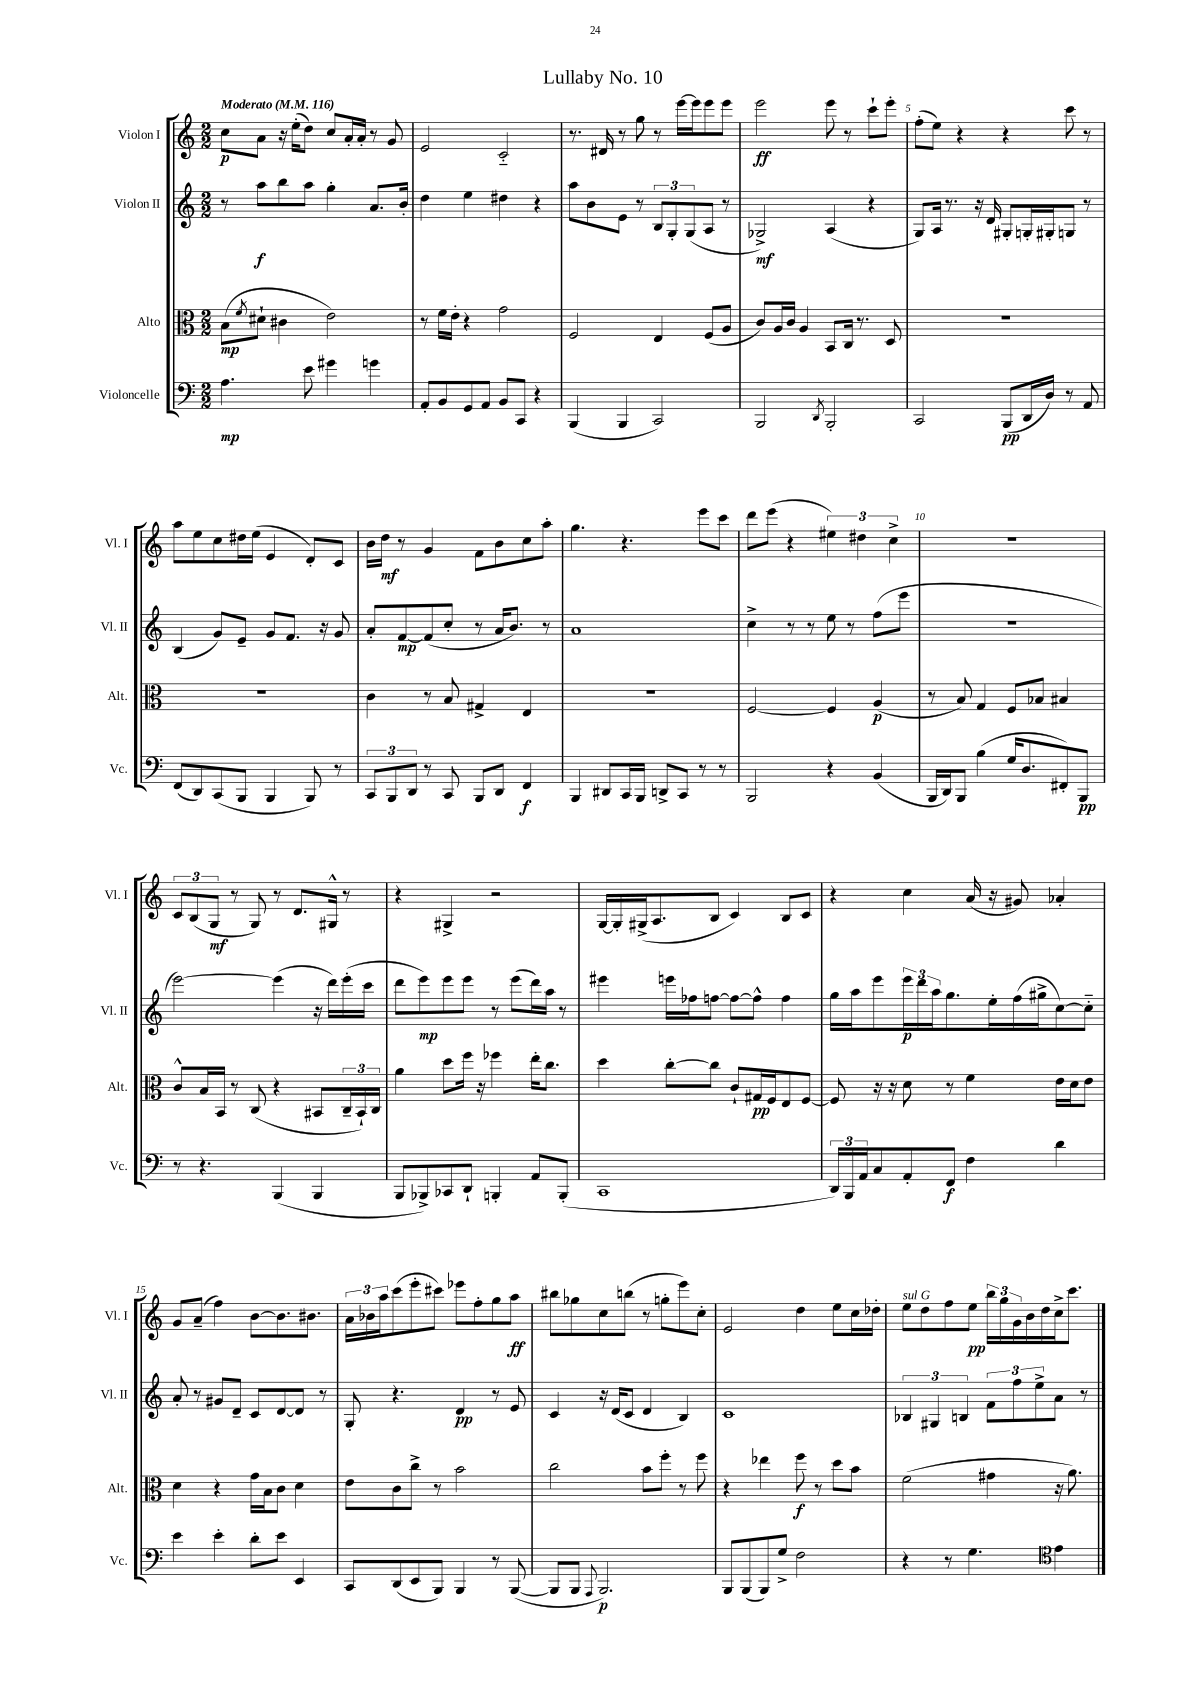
\header { title = "Lullaby No. 10" }
<<
\new StaffGroup <<
\new Staff = "s0" \with { instrumentName = "Violon I" shortInstrumentName = "Vl. I" } {
    \clef treble \key c \major \numericTimeSignature \time 2/2 \tempo "Moderato" 4 = 116
    c''8\p a'8 r16 e''16-.( d''8) c''8 a'16-. a'16-. r8 g'8 |
    e'2 c'2-_ |
    r8. dis'16 r8 g''8 r8 e'''16~ e'''16 e'''8 e'''8 |
    e'''2\ff e'''8 r8 c'''8-! e'''8-. |
    f''8-.( e''8) r4 r4 c'''8 r8 |
    a''8 e''8 c''8 dis''16 e''16( e'4 d'8-.) c'8 |
    b'16 d''16\mf r8 g'4 f'8 b'8 c''8 a''8-. |
    g''4. r4. e'''8 c'''8 |
    d'''8 e'''8( r4 \tuplet 3/2 { eis''4) dis''4 c''4-> } |
    r1 |
    \tuplet 3/2 { c'8 b8( g8\mf } r8 g8) r8 d'8. gis16-^ r8 |
    r4 gis4-> r2 |
    g16~ g16-. gis16->( a8. b8 c'4) b8 c'8 |
    r4 c''4 a'16( r16 gis'8) aes'4-. |
    g'8 a'8--( f''4) b'8~ b'8. bis'8. |
    \tuplet 3/2 { a'16 bes'16 a''16 } c'''8( e'''8-. cis'''8) ees'''8 f''8-. g''8 a''8\ff |
    bis''8 ges''8 c''8 b''8( r8 g''8-. e'''8) c''8-. |
    e'2 d''4 e''8 c''16 des''16-. |
    e''8^\markup { \italic "sul G" } d''8 f''8 e''8\pp \tuplet 3/2 { b''16 g''16 g'16 } b'16 d''16 c''16-> c'''8. \bar "|." |
}
\new Staff = "s1" \with { instrumentName = "Violon II" shortInstrumentName = "Vl. II" } {
    \clef treble \key c \major \numericTimeSignature \time 2/2
    r8 a''8\f b''8 a''8 g''4-. a'8. b'16-. |
    d''4 e''4 dis''4 r4 |
    a''8 b'8 e'8 r8 \tuplet 3/2 { b8 g8-. g8( } a8 r8 |
    ges2->\mf) a4( r4 |
    g8) a16 r8. r16 d'16 gis8-. g16-. gis16-. g8 r8 |
    b4( g'8) e'8-- g'8 f'8. r16 g'8 |
    a'8-. f'8~\mp f'8( c''8-. r8 a'16 b'8.) r8 |
    a'1 |
    c''4-> r8 r8 e''8 r8 f''8( e'''8 |
    r1 |
    e'''2~) e'''4( r16 d'''16) e'''16-.( c'''16 |
    d'''8 e'''8\mp) e'''8 e'''8 r8 e'''8( d'''16) a''16 r8 |
    eis'''4 e'''16 fes''16 f''8~ f''8~ f''8-^ f''4 |
    g''16 a''16 e'''8 \tuplet 3/2 { e'''16\p d'''16 a''16 } g''8. e''16-. f''16( gis''16-> c''8~) c''8-_ |
    a'8-. r8 gis'8 d'8-- c'8 d'8~ d'8 r8 |
    g8-. r4. d'4\pp r8 e'8 |
    c'4 r16 d'16( c'8 d'4 b4) |
    c'1 |
    \tuplet 3/2 { bes4 gis4 b4 } \tuplet 3/2 { f'8 f''8 e''8-> } a'8 r8 \bar "|." |
}
\new Staff = "s2" \with { instrumentName = "Alto" shortInstrumentName = "Alt." } {
    \clef alto \key c \major \numericTimeSignature \time 2/2
    b8\mp( \acciaccatura { f'8 } dis'8-! cis'4 e'2) |
    r8 f'16 e'16-. r4 g'2 |
    f2 e4 f8( a8 |
    c'8) a16 c'16 a4 b,8 c16 r8. d8 |
    r1 |
    R1 |
    c'4 r8 b8 gis4-> e4 |
    R1 |
    f2~ f4 a4\p( |
    r8 b8) g4 f8 bes8 bis4 |
    c'8-^ b16 b,16 r8 c8( r4 bis,8 \tuplet 3/2 { c16-- bis,16-!) c16 } |
    a'4 d''8 f''16 r16 fes''4 e''16-. c''8. |
    d''4 c''8~-. c''8 c'8-! gis16\pp f16 e8 f8~ |
    f8 r16 r16 d'8 r8 f'4 e'16 d'16 e'8 |
    d'4 r4 g'16 b16 c'8 d'4 |
    e'8 c'8 c''8-> r8 b'2 |
    c''2 b'8 f''8-. r8 f''8 |
    r4 ees''4 f''8\f r8 d''8 b'8 |
    f'2( gis'4 r16 a'8.) \bar "|." |
}
\new Staff = "s3" \with { instrumentName = "Violoncelle" shortInstrumentName = "Vc." } {
    \clef bass \key c \major \numericTimeSignature \time 2/2
    a4.\mp e'8 gis'4 g'4 |
    a,8-. b,8 g,8 a,8 b,8 c,8 r4 |
    b,,4( b,,4 c,2) |
    b,,2 \acciaccatura { d,8 } b,,2-. |
    c,2 b,,8\pp( d,16 d16) r8 a,8 |
    f,8( d,8) c,8( b,,8 b,,4 b,,8) r8 |
    \tuplet 3/2 { c,8 b,,8 d,8 } r8 c,8 b,,8 d,8 f,4\f |
    b,,4 dis,8 c,16 b,,16 d,8-> c,8 r8 r8 |
    b,,2 r4 b,4( |
    b,,16 d,16) b,,8 b4( g16 d8. fis,8-.) b,,8\pp |
    r8 r4. b,,4( b,,4 |
    b,,8 bes,,8->) ces,8 d,8-! b,,4-. a,8 b,,8-.( |
    c,1 |
    \tuplet 3/2 { d,16) b,,16 a,16 } c8 a,8-. f,8\f f4 d'4 |
    e'4 e'4-. d'8-. e'8 e,4 |
    c,8 d,8( e,8 b,,8) b,,4 r8 b,,8~( |
    b,,8 b,,8 \appoggiatura { a,,8 } b,,2.\p) |
    b,,8 b,,8( b,,8) g8-> f2 |
    r4 r8 g4. \clef tenor e'4 \bar "|." |
}
>>
>>
\layout { \context { \Score \override BarNumber.break-visibility = ##(#f #t #t) barNumberVisibility = #(every-nth-bar-number-visible 5) } }
